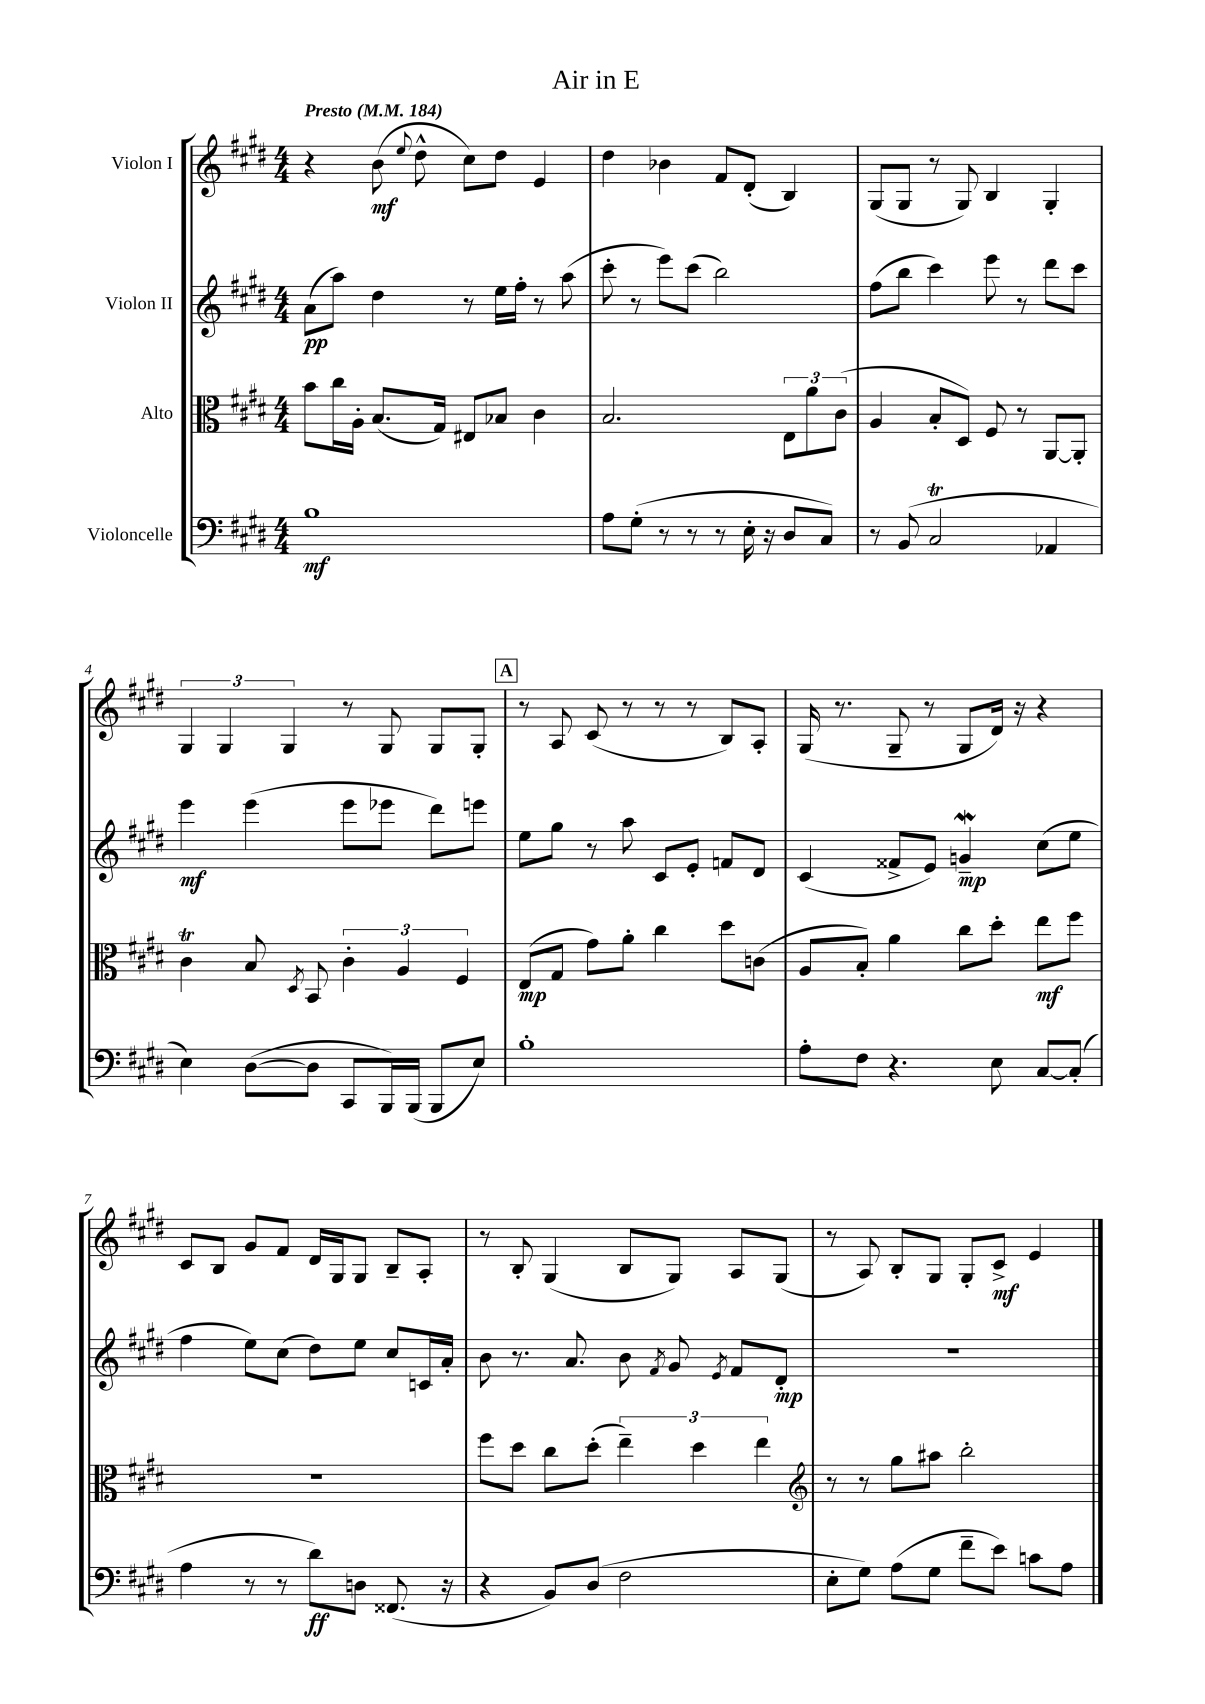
\header { title = "Air in E" }
<<
\new StaffGroup <<
\new Staff = "s0" \with { instrumentName = "Violon I" } {
    \clef treble \key e \major \numericTimeSignature \time 4/4 \tempo "Presto" 4 = 184
    \autoBeamOff r4 b'8\mf( \appoggiatura { e''8 } dis''8-^ cis''8[) dis''8] e'4 |
    dis''4 bes'4 fis'8[ dis'8]-.( b4) |
    gis8[( gis8] r8 gis8) b4 gis4-. |
    \tuplet 3/2 { gis4 gis4 gis4 } r8 gis8 gis8[ gis8]-. |
    \mark \markup { \box "A" } r8 a8 cis'8( r8 r8 r8 b8[) a8]-. |
    gis16( r8. gis8-- r8 gis8[ dis'16]) r16 r4 |
    cis'8[ b8] gis'8[ fis'8] dis'16[ gis16 gis8] b8[-- a8]-. |
    r8 b8-. gis4( b8[ gis8]) a8[ gis8]( |
    r8 a8) b8[-. gis8] gis8[-. cis'8]->\mf e'4 \bar "|." |
}
\new Staff = "s1" \with { instrumentName = "Violon II" } {
    \clef treble \key e \major \numericTimeSignature \time 4/4
    \autoBeamOff a'8[\pp( a''8]) dis''4 r8 e''16[ fis''16]-. r8 a''8( |
    cis'''8-. r8 e'''8[) cis'''8]( b''2) |
    fis''8[( b''8] cis'''4) e'''8 r8 dis'''8[ cis'''8] |
    e'''4\mf e'''4( e'''8[ ees'''8] dis'''8[) e'''8] |
    \mark \markup { \box "A" } e''8[ gis''8] r8 a''8 cis'8[ e'8]-. f'8[ dis'8] |
    cis'4( fisis'8[-> e'8]) g'4--\mordent\mp cis''8[( e''8] |
    fis''4 e''8[) cis''8]( dis''8[) e''8] cis''8[ c'16 a'16]-. |
    b'8 r8. a'8. b'8 \acciaccatura { fis'8 } gis'8 \acciaccatura { e'8 } fis'8[ dis'8]-.\mp |
    r1 \bar "|." |
}
\new Staff = "s2" \with { instrumentName = "Alto" } {
    \clef alto \key e \major \numericTimeSignature \time 4/4
    \autoBeamOff b'8[ cis''16 a16]-. b8.[( gis16]) eis8[ bes8] cis'4 |
    b2. \tuplet 3/2 { e8[ a'8 cis'8]( } |
    a4 b8[-. dis8]) fis8 r8 a,8[~ a,8]-. |
    cis'4\trill b8 \acciaccatura { dis8 } b,8 \tuplet 3/2 { cis'4-. a4 fis4 } |
    \mark \markup { \box "A" } e8[\mp( gis8] gis'8[) a'8]-. cis''4 dis''8[ c'8]( |
    a8[ b8]-.) a'4 cis''8[ dis''8]-. e''8[\mf fis''8] |
    r1 |
    fis''8[ dis''8] cis''8[ dis''8]-.( \tuplet 3/2 { e''4--) dis''4 e''4 } |
    \clef treble r8 r8 gis''8[ ais''8] b''2-. \bar "|." |
}
\new Staff = "s3" \with { instrumentName = "Violoncelle" } {
    \clef bass \key e \major \numericTimeSignature \time 4/4
    \autoBeamOff b1\mf |
    a8[ gis8]-.( r8 r8 r8 e16-. r16 dis8[ cis8]) |
    r8 b,8( cis2\trill aes,4 |
    e4) dis8[~( dis8] cis,8[ b,,16) b,,16]( b,,8[ e8]) |
    \mark \markup { \box "A" } b1-. |
    a8[-. fis8] r4. e8 cis8[~ cis8]-.( |
    a4 r8 r8 dis'8[\ff) d8] fisis,8.( r16 |
    r4 b,8[) dis8]( fis2 |
    e8[-. gis8]) a8[( gis8] fis'8[-- e'8]) c'8[ a8] \bar "|." |
}
>>
>>
